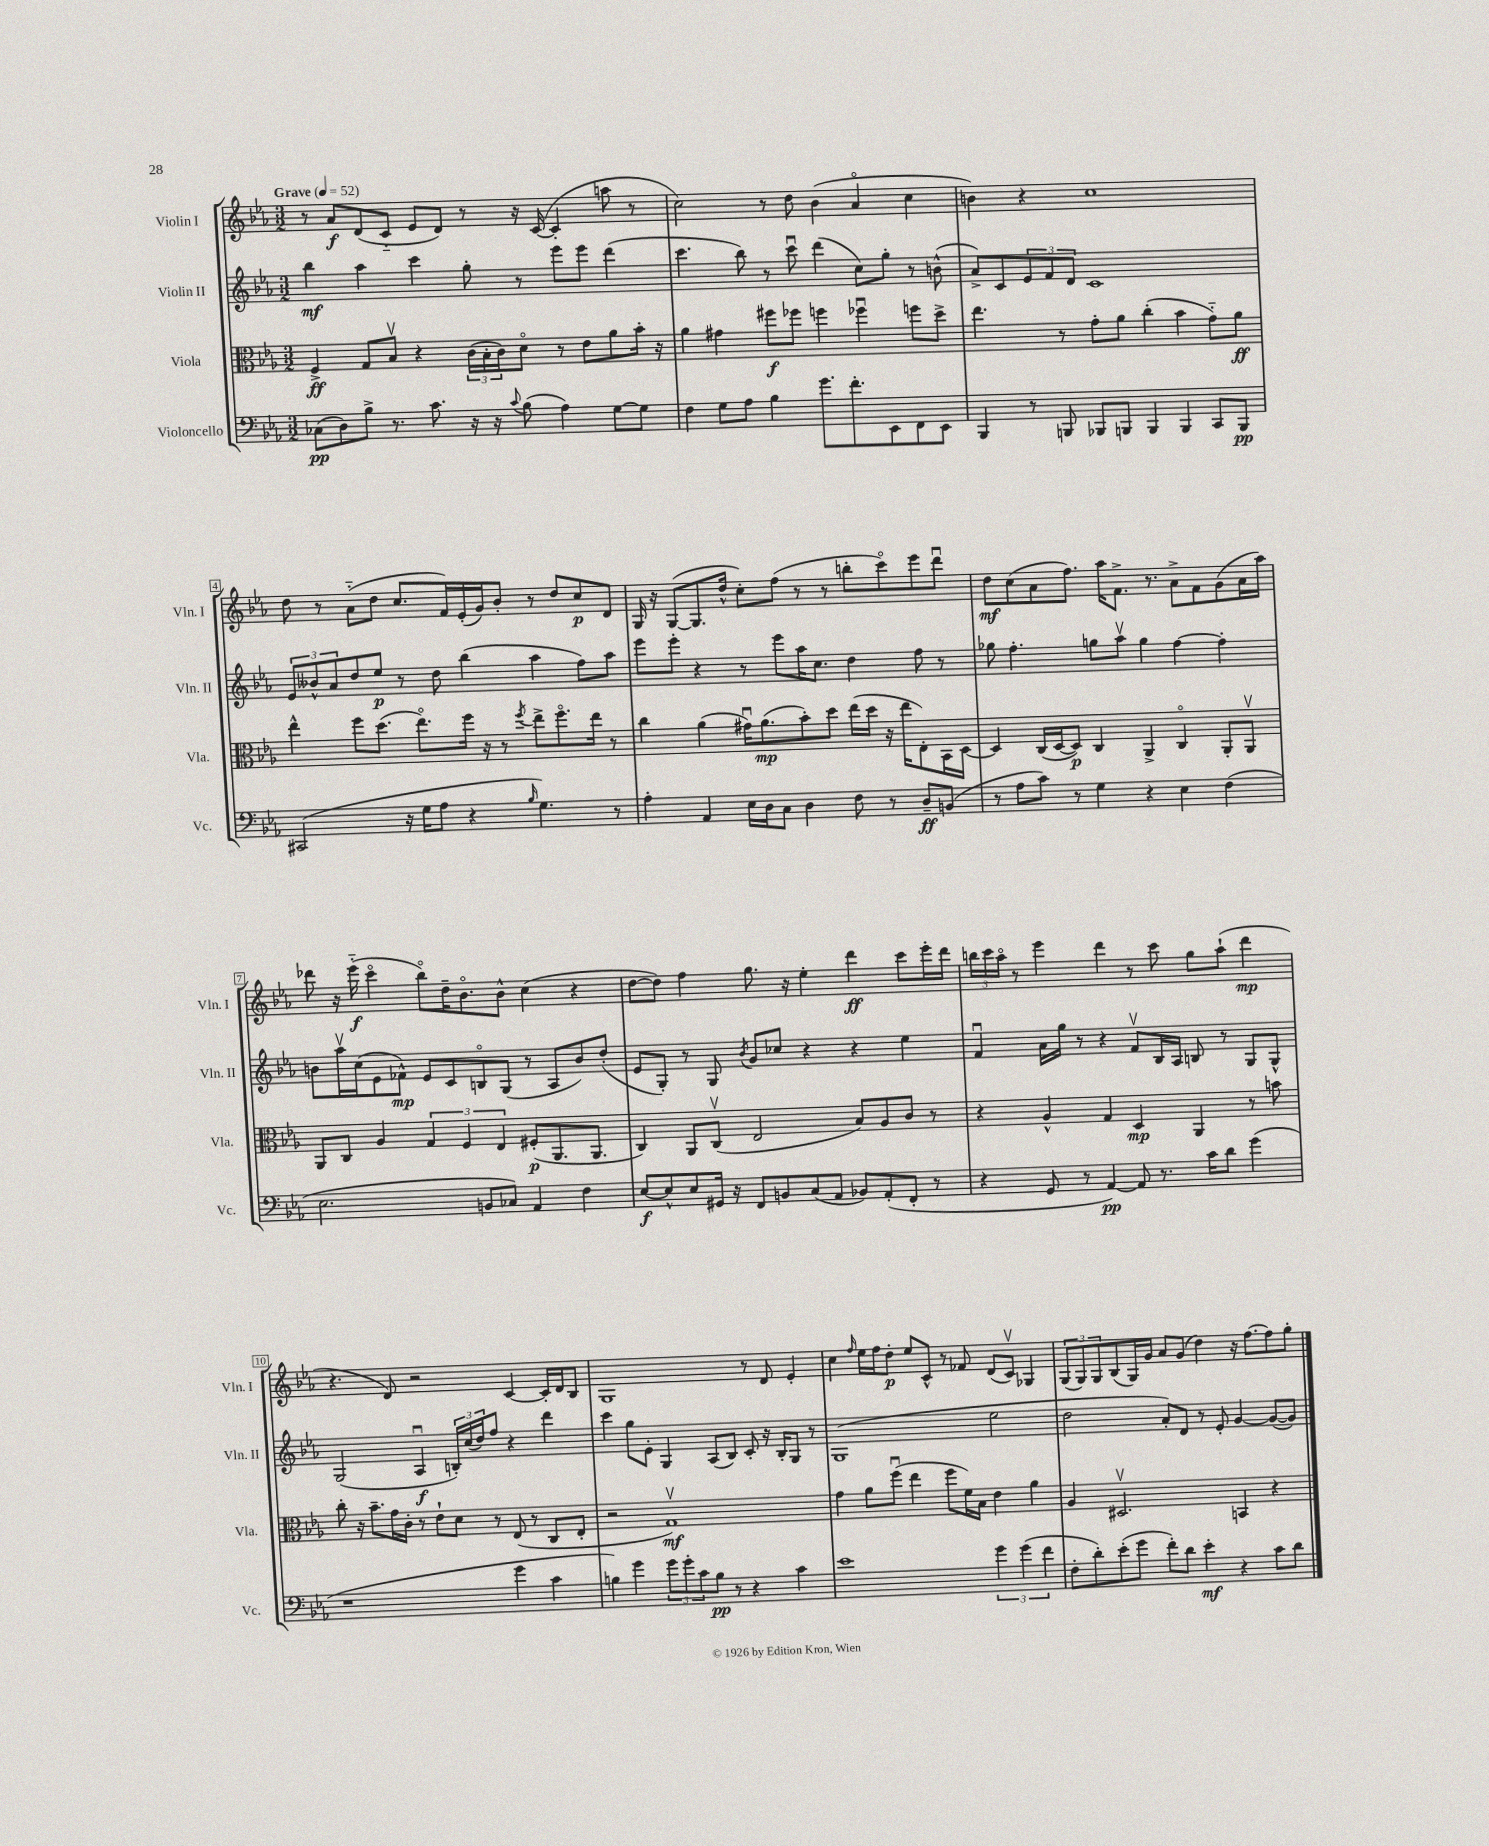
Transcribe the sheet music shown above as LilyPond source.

<<
\new StaffGroup <<
\new Staff = "s0" \with { instrumentName = "Violin I" shortInstrumentName = "Vln. I" } {
    \clef treble \key ees \major \numericTimeSignature \time 3/2 \tempo "Grave" 4 = 52
    r8 aes'8\f d'8( c'8-_ ees'8 d'8) r8 r16 c'16~( c'4-. a''8 r8 |
    c''2) r8 d''8 bes'4( aes'4\flageolet c''4 |
    b'4) r4 c''1 |
    d''8 r8 aes'8-_( d''8 c''8. f'16) ees'16-.( g'16) bes'8-. r8 d''8 c''8\p d'8 |
    g16 r16 g8~( g8. d''16-^ c''8-.) f''8( r8 r8 b''8-. c'''8\flageolet) ees'''8 d'''8\downbow |
    d''8\mf c''8( aes'8 f''8.) aes''16 f'8.-> r8. aes'8-> f'8 g'8( aes'16 aes''16) |
    des'''8 r16 ees'''16-_\f( c'''4\flageolet bes''8\flageolet) d''16-- bes'8.\flageolet bes'8-^ c''4( r4 |
    d''8~ d''8) f''4 g''8. r16 ees''4-. d'''4\ff c'''8 ees'''16-. d'''16 |
    \tuplet 3/2 { b''16 c'''16 aes''16\flageolet } r8 ees'''4 d'''4 r8 c'''8 g''8 aes''8-!( d'''4\mp |
    r4. d'8) r2 c'4~ c'16-. d'16 bes8 |
    g1 r8 d'8 ees'4-. |
    c''4 \grace { f''16 } ees''16 f''16 d''8-.\p ees''8 c'8-^ r8 fes'8 d'8( c'8\upbow) ges4 |
    \tuplet 3/2 { g8( g8) g8 } bes8( g16) g'16 aes'8 g'8( d''4) r16 f''8.~ f''8 g''8-. \bar "|." |
}
\new Staff = "s1" \with { instrumentName = "Violin II" shortInstrumentName = "Vln. II" } {
    \clef treble \key ees \major \numericTimeSignature \time 3/2
    bes''4\mf aes''4 c'''4 g''8-. r8 ees'''8 ees'''8 d'''4( |
    c'''4. bes''8) r8 c'''8\downbow d'''4( c''8) g''8-. r8 b'8-^( |
    aes'8->) c'8 \tuplet 3/2 { ees'8 f'8 d'8 } c'1 |
    \tuplet 3/2 { ees'8 beses'8-^ aes'8 } d''8 ees''8\p r8 d''8 bes''4( aes''4 f''8) aes''8 |
    ees'''8 ees'''8-. r4 r8 ees'''8 aes''16 c''8. d''4 f''8 r8 |
    ges''8 f''4.-. g''8 aes''8\upbow g''4 f''4~ f''4-. |
    b'8 aes''16\upbow c''16( ees'8 fes'8-^\mp) ees'8 c'8 b8\flageolet g8( r8 aes8 b'8) d''8-.( |
    ees'8 g8-.) r8 g8 \acciaccatura { bes'8 } g'8 ces''8 r4 r4 ees''4 |
    f'4\downbow aes'16 g''16 r8 r4 f'8\upbow bes16 aes16 b8 r8 g8 g8-^ |
    g2( aes4\downbow\f \tuplet 3/2 { b16-.) c''16( d''16) } f''8 r4 d'''4 |
    c'''4 g''8 ees'8-. g4 aes8( bes8) c'8-. r16 bes16-. g8 r8 |
    g1( ees''2 |
    d''2 aes'8-.) d'8 r8 ees'8-. g'4~ g'8~( g'8) \bar "|." |
}
\new Staff = "s2" \with { instrumentName = "Viola" shortInstrumentName = "Vla." } {
    \clef alto \key ees \major \numericTimeSignature \time 3/2
    f4->\ff g8 bes8\upbow r4 \tuplet 3/2 { c'16( bes16-. c'16) } d'8\flageolet r8 ees'8 aes'8 bes'16-. r16 |
    aes'4 gis'4 fis''8\f fes''8 f''4 fes''4\downbow f''8 d''8-> |
    ees''4. r8 g'8-. aes'8 c''4-.( bes'4 g'8-_) aes'8\ff |
    ees''4-^ f''8 d''8.( ees''8.\flageolet) f''16 r16 r8 \acciaccatura { f''8 } ees''8-> f''8.\flageolet ees''16 r8 |
    c''4 aes'4( gis'16\downbow) aes'8.\mp( bes'8-.) d''8 ees''16( d''16 r16 ees''16 ees8-.) bes,16 d16~ |
    d4 c16( d16~ d8\p) c4 aes,4-> c4\flageolet aes,8-. aes,8\upbow |
    aes,8 c8 aes4 \tuplet 3/2 { g4 f4 ees4 } fis8-.\p( aes,8. aes,8. |
    c4) aes,8 c8\upbow( ees2 bes8) aes8 c'8 r8 |
    r4 aes4-^ g4 d4\mp aes,4 r8 b'8 |
    c''8-. r16 bes'8.-- g'16 c'16-. r8 ees'8-! d'8 r8 ees8( r8 c8 ees8-. |
    r2 g1\upbow\mf) |
    g'4 aes'8 f''8\downbow( ees''4 f''8 f'16) bes16 ees'4 aes'4 |
    aes4 dis2.\upbow b,4 r4 \bar "|." |
}
\new Staff = "s3" \with { instrumentName = "Violoncello" shortInstrumentName = "Vc." } {
    \clef bass \key ees \major \numericTimeSignature \time 3/2
    ces8\pp( d8) bes8-> r8. c'8. r16 r16 \appoggiatura { c'8 } bes8( aes4) g8~ g8 |
    f4 g8 aes8 bes4 g'8. f'8.-. ees,8 f,8 ees,8 |
    bes,,4 r8 b,,8 bes,,8 b,,8 b,,4 b,,4 c,8 b,,8\pp |
    cis,2( r16 g16 aes8 r4 \grace { bes16 } g4.) r8 |
    aes4-. aes,4 ees16 d16 c8 d4 f8 r8 d8--\ff b,8( |
    r8 aes8 c'8) r8 g4 r4 ees4 f4( |
    ees2. b,8 ces8) aes,4 f4 |
    ees8~\f ees8-^ ees8 gis,16 r16 f,8 b,8 c8( aes,8 bes,8) aes,8-.( f,8-. r8 |
    r4 g,8 r8 aes,4~\pp) aes,8 r8. c'16 d'8 g'4( |
    r1 g'4 c'4 |
    b4) g'4 \tuplet 3/2 { g'8 g'8-. c'8 } b8\pp r8 r4 c'4 |
    ees'1 \tuplet 3/2 { g'4 g'4( f'4 } |
    f8-. d'8-.) ees'8-.( g'8 f'8-.) d'8 ees'4-.\mf r4 c'8 d'8 \bar "|." |
}
>>
>>
\layout { \context { \Score \override BarNumber.stencil = #(make-stencil-boxer 0.1 0.3 ly:text-interface::print) } }
